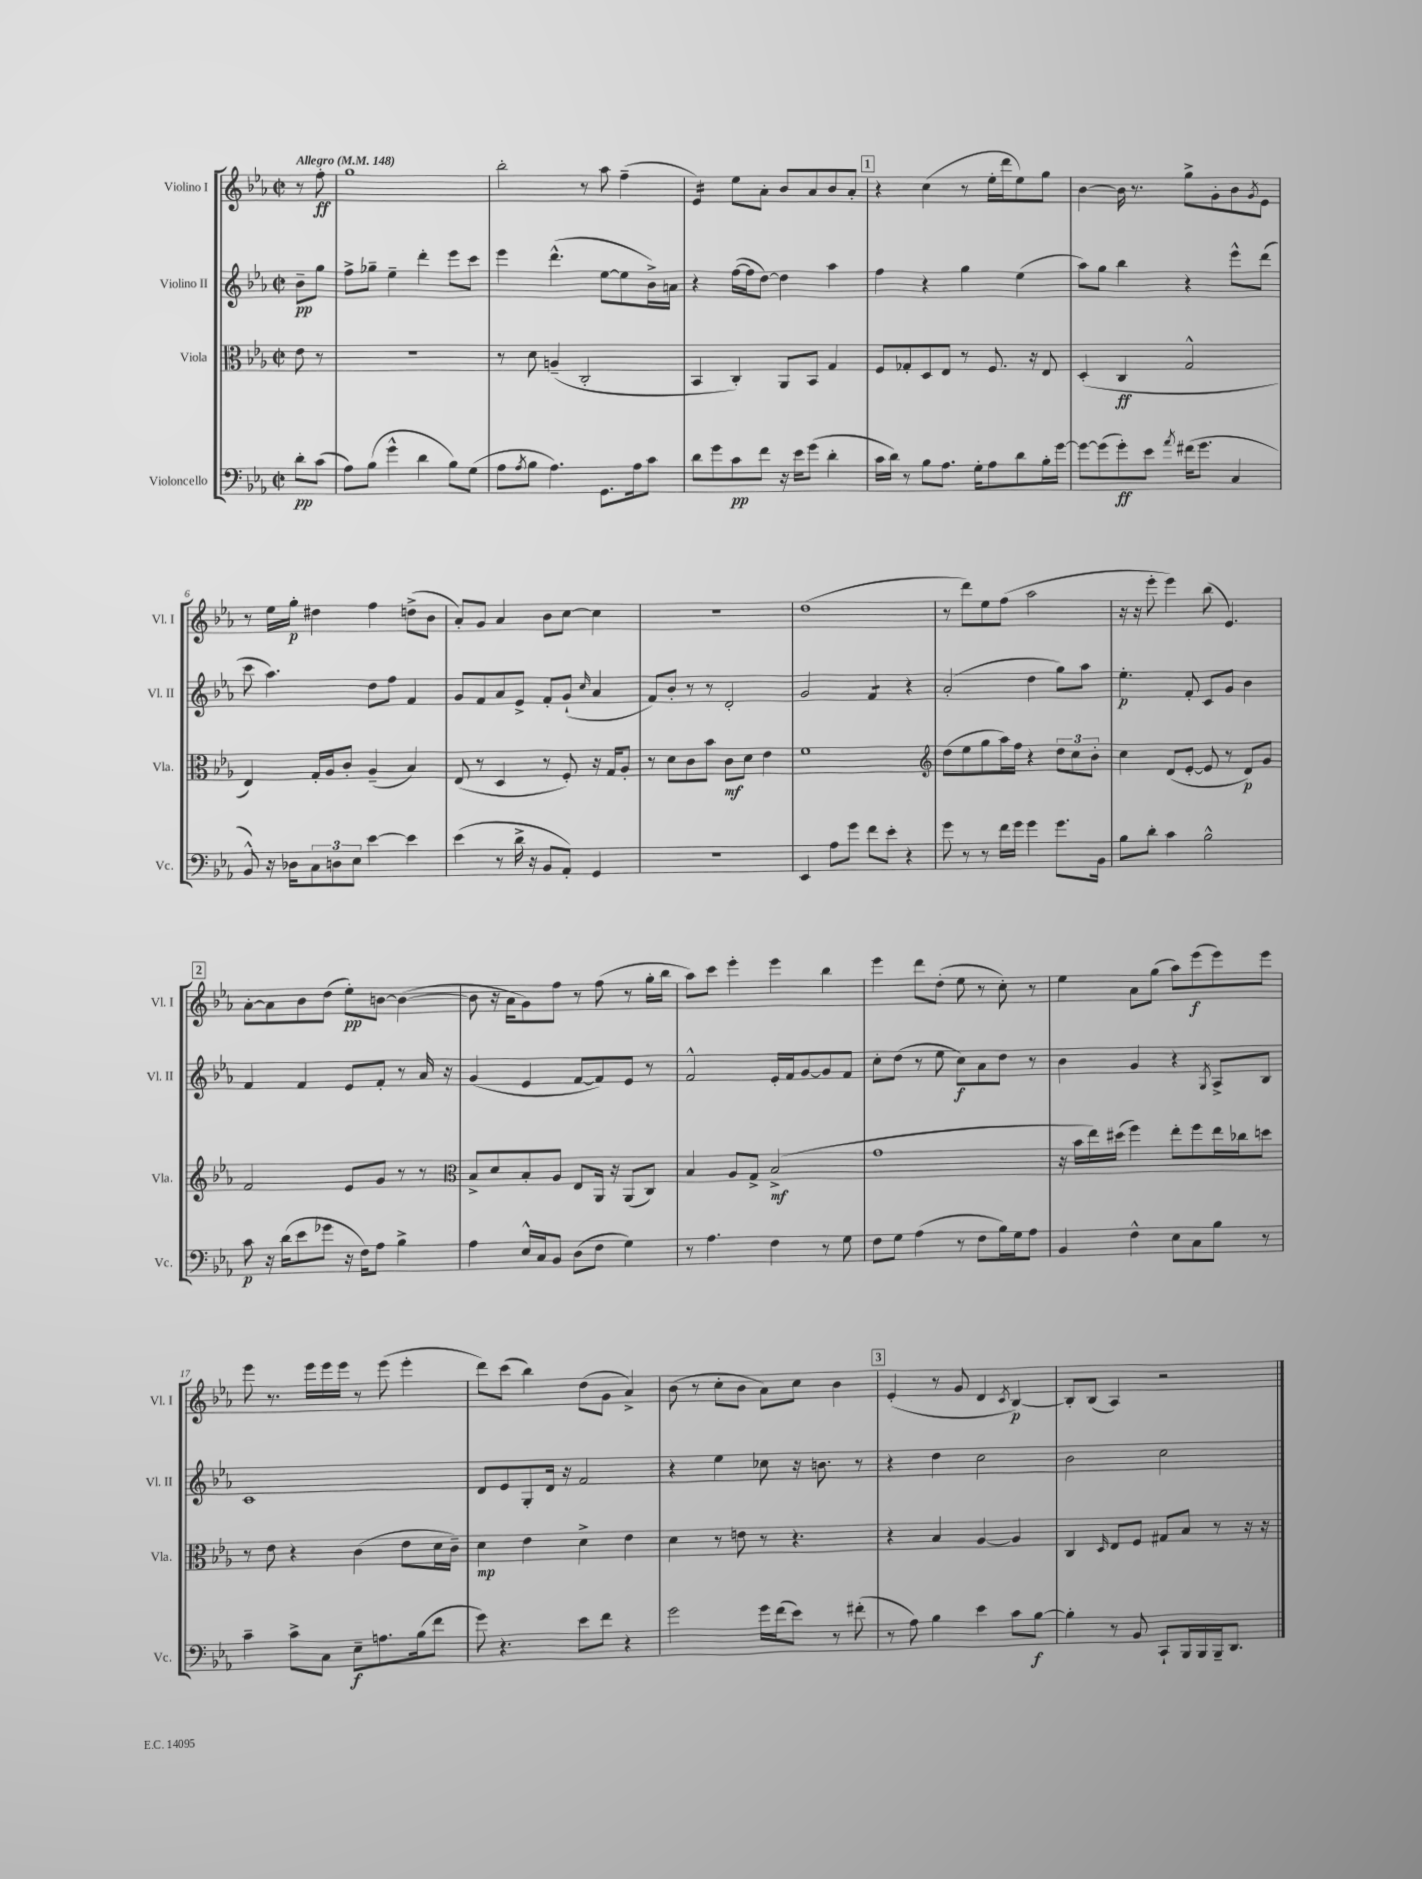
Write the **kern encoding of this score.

**kern	**kern	**kern	**kern
*staff4	*staff3	*staff2	*staff1
*clefF4	*clefC3	*clefG2	*clefG2
*k[b-e-a-]	*k[b-e-a-]	*k[b-e-a-]	*k[b-e-a-]
*M2/2	*M2/2	*M2/2	*M2/2
*met(c|)	*met(c|)	*met(c|)	*met(c|)
*MM148	*MM148	*MM148	*MM148
8d'	8e-	8b-~	8r
(8c	8r	8gg	8ff'
=	=	=	=
8A-)	1r	8ff^	1gg
(8B-	.	8gg-~	.
4g^^	.	4ee-~	.
4d	.	4ddd'	.
8B-)	.	8eee-	.
(8G	.	8ccc	.
=	=	=	=
8A-	8r	4eee-	2bb-'
8qA-	.	.	.
8B-	8d	.	.
4.A-)	(4A~	(4.ddd^^	.
.	2C'	.	8r
8.GG	.	[8ee-	8aa-
.	.	8ee-]	(4ff~
16A-	.	.	.
8c	.	16b-^)	.
.	.	16a	.
=	=	=	=
8d	4BB-	4r	4e-)
8g	.	.	.
8c	4C')	([16ff	8ee-
.	.	16ff]	.
8f	.	[8dd)	8a-'
16r	8AA-	4dd]	8b-
16e-	.	.	.
(8g	8BB-	.	8a-
4d'	4G	4aa-	8b-
.	.	.	8a-'
=	=	=	=
16c	8F	4ff	4r
16d)	.	.	.
8r	8G-'	.	.
8B-	8D	4r	(4cc
8.A-	8E-	.	.
.	8r	4gg	8r
16G'	.	.	.
8A-	8.F	.	16ee-'
.	.	.	16ddd
8d	.	(4ee-	8ee-)
.	16r	.	.
16B-'	8E-	.	8gg
[16g	.	.	.
=	=	=	=
8g_	(4D'	8aa-)	[4b-
(8g]	.	8gg	.
8g')	4C	4bb-	16b-]
.	.	.	8.r
8e-	.	.	.
8qa-	.	.	.
(16f#	2G^^	4r	8gg^
8.g	.	.	.
.	.	.	8g'
4C	.	8eee-^^	8b-
.	.	.	8qg
.	.	(8ddd	8e-
=	=	=	=
8BB-^^)	4E-)	8ccc	8r
16r	.	4.aa-)	16ee-
16D-	.	.	16gg'
12C	16G'	.	4dd#
.	16A-	.	.
12D	.	.	.
.	8c'	.	.
12E-	.	.	.
[4e-	(4A-~	8dd	4ff
.	.	8ff	.
4e-]	4B-)	4f	(8dd^
.	.	.	8b-
=	=	=	=
(4e-	(8E-	8g	8a-')
.	8r	8f	8g
8r	4D	8a-	4a-
16d^	.	8e-^	.
16r	.	.	.
8BB-	8r	8f'	8b-
8AA-')	8F')	(8g`	[8cc
.	.	16qqcc	.
4GG	16r	4a-	4cc]
.	16G	.	.
.	8A-'	.	.
=	=	=	=
1r	8r	8f)	1r
.	8d	8b-'	.
.	8c	8r	.
.	8b-	8r	.
.	8c	2d'	.
.	8d	.	.
.	4e-	.	.
=	=	=	=
4EE-	1f	2g	(1dd
8A-	.	.	.
8g	.	.	.
8f	.	4f	.
8e-'	.	.	.
4r	.	4r	.
=	=	=	=
*	*clefG2	*	*
8g	(8dd	(2a-'	8r
8r	8ee-	.	8ddd)
8r	8gg	.	8ee-
16f	16aa-)	.	(8ff
16g	16ff	.	.
4g	4r	4dd	2aa-
8.g	12dd	8gg)	.
.	12cc	.	.
.	.	8aa-	.
.	12b-'	.	.
16BB-	.	.	.
=	=	=	=
8B-	4cc	4.ee-'	16r
.	.	.	16r
8d'	.	.	8eee-'
4c	(8d	.	4eee-)
.	[8e-'	8f'	.
2B-^^	8e-]	8c	(8bb-
.	8r	8g	4.e-)
.	8d)	4b-	.
.	8g	.	.
=	=	=	=
8c	2f	4f	[8a-'
16r	.	.	8a-]
(16d	.	.	.
8e-	.	4f	8b-
8g-	.	.	(8dd
16r	8e-	8e-	8ee-')
16F)	.	.	.
8A-	8g	8f'	[8b
4B-^	8r	8r	(4b_
.	8r	16a-	.
.	.	16r	.
=	=	=	=
*	*clefC3	*	*
4A-	8B-^	(4g	8b]
.	8d	.	16r
.	.	.	16a-
16E-^^	8B-'	4e-	8g)
16C	.	.	.
8BB-	8A-	.	8ff
(8D	8E-	[8f	8r
8F	16AA-	8f])	(8ff
.	16r	.	.
4G)	(8AA-	8e-	8r
.	8C)	8r	16gg'
.	.	.	16bb-
=	=	=	=
8r	4B-	2f^^	8aa-)
4.A-	.	.	8ccc
.	8A-	.	4eee-'
.	8G^	.	.
4F	(2B-^	16e-'	4eee-
.	.	16f	.
.	.	[8g	.
8r	.	8g]	4bb-
8G	.	8f	.
=	=	=	=
8F	1g	8cc'	4eee-
8G	.	(8dd	.
(4A-	.	8r	8ddd
.	.	8ee-	(8dd'
8r	.	8cc)	8ee-
8F	.	8a-	8r
16B-)	.	8dd	8cc')
16G	.	.	.
8A-	.	8r	8r
=	=	=	=
4BB-	16r	4b-	4ee-
.	16b-	.	.
.	16ee-)	.	.
.	(16dd#	.	.
4F^^	4ff)	4g	8a-
.	.	.	(8gg
8E-	8ee-'	4r	8aa-)
8C	8ff	.	(8eee-
.	.	8qG	.
8B-	16ee-	8A-^	8eee-)
.	16cc-	.	.
8r	8dd	8B-	8eee-
=	=	=	=
4c~	8r	1c	8eee-
.	8e-	.	8.r
8c^	4r	.	.
.	.	.	16eee-
8C	.	.	16eee-
.	.	.	16eee-
8E-~	(4c	.	8r
8.A	.	.	(8eee-
.	8e-	.	4eee-'
(16B-	.	.	.
8f	16d	.	.
.	16c~)	.	.
=	=	=	=
8g)	4d	8d	8ddd)
4.r	.	8e-	(8ccc
.	4e-	8G'	4bb-)
.	.	16d	.
.	.	16r	.
8e-	4d^	2f	(8dd
8f	.	.	8g
4r	4e-	.	4a-^)
=	=	=	=
2g	4d	4r	(8b-
.	.	.	8r
.	8r	4ee-	8cc'
.	8e	.	8b-
16g	8r	8cc-	8a-)
(16f	.	.	.
8e-)	4.r	16r	8cc
.	.	8.b	.
8r	.	.	4b-
(8f#'	.	8r	.
=	=	=	=
8r	4r	4r	(4e-'
8A-)	.	.	.
4B-	4B-	4dd	8r
.	.	.	8g
4e-	[4A-	2cc	4d
.	.	.	8qc
8c	4A-]	.	[4B-)
[8B-	.	.	.
=	=	=	=
4B-']	4C	2b-	8B-']
.	.	.	(8B-
.	16qqD	.	.
8r	8E-	.	4A-)
8BB-	8F	.	.
8CC`	8G#	2cc	2r
16BBB-	8B-	.	.
16BBB-	.	.	.
16BBB-~	8r	.	.
8.DD	.	.	.
.	16r	.	.
.	16r	.	.
==	==	==	==
*-	*-	*-	*-
